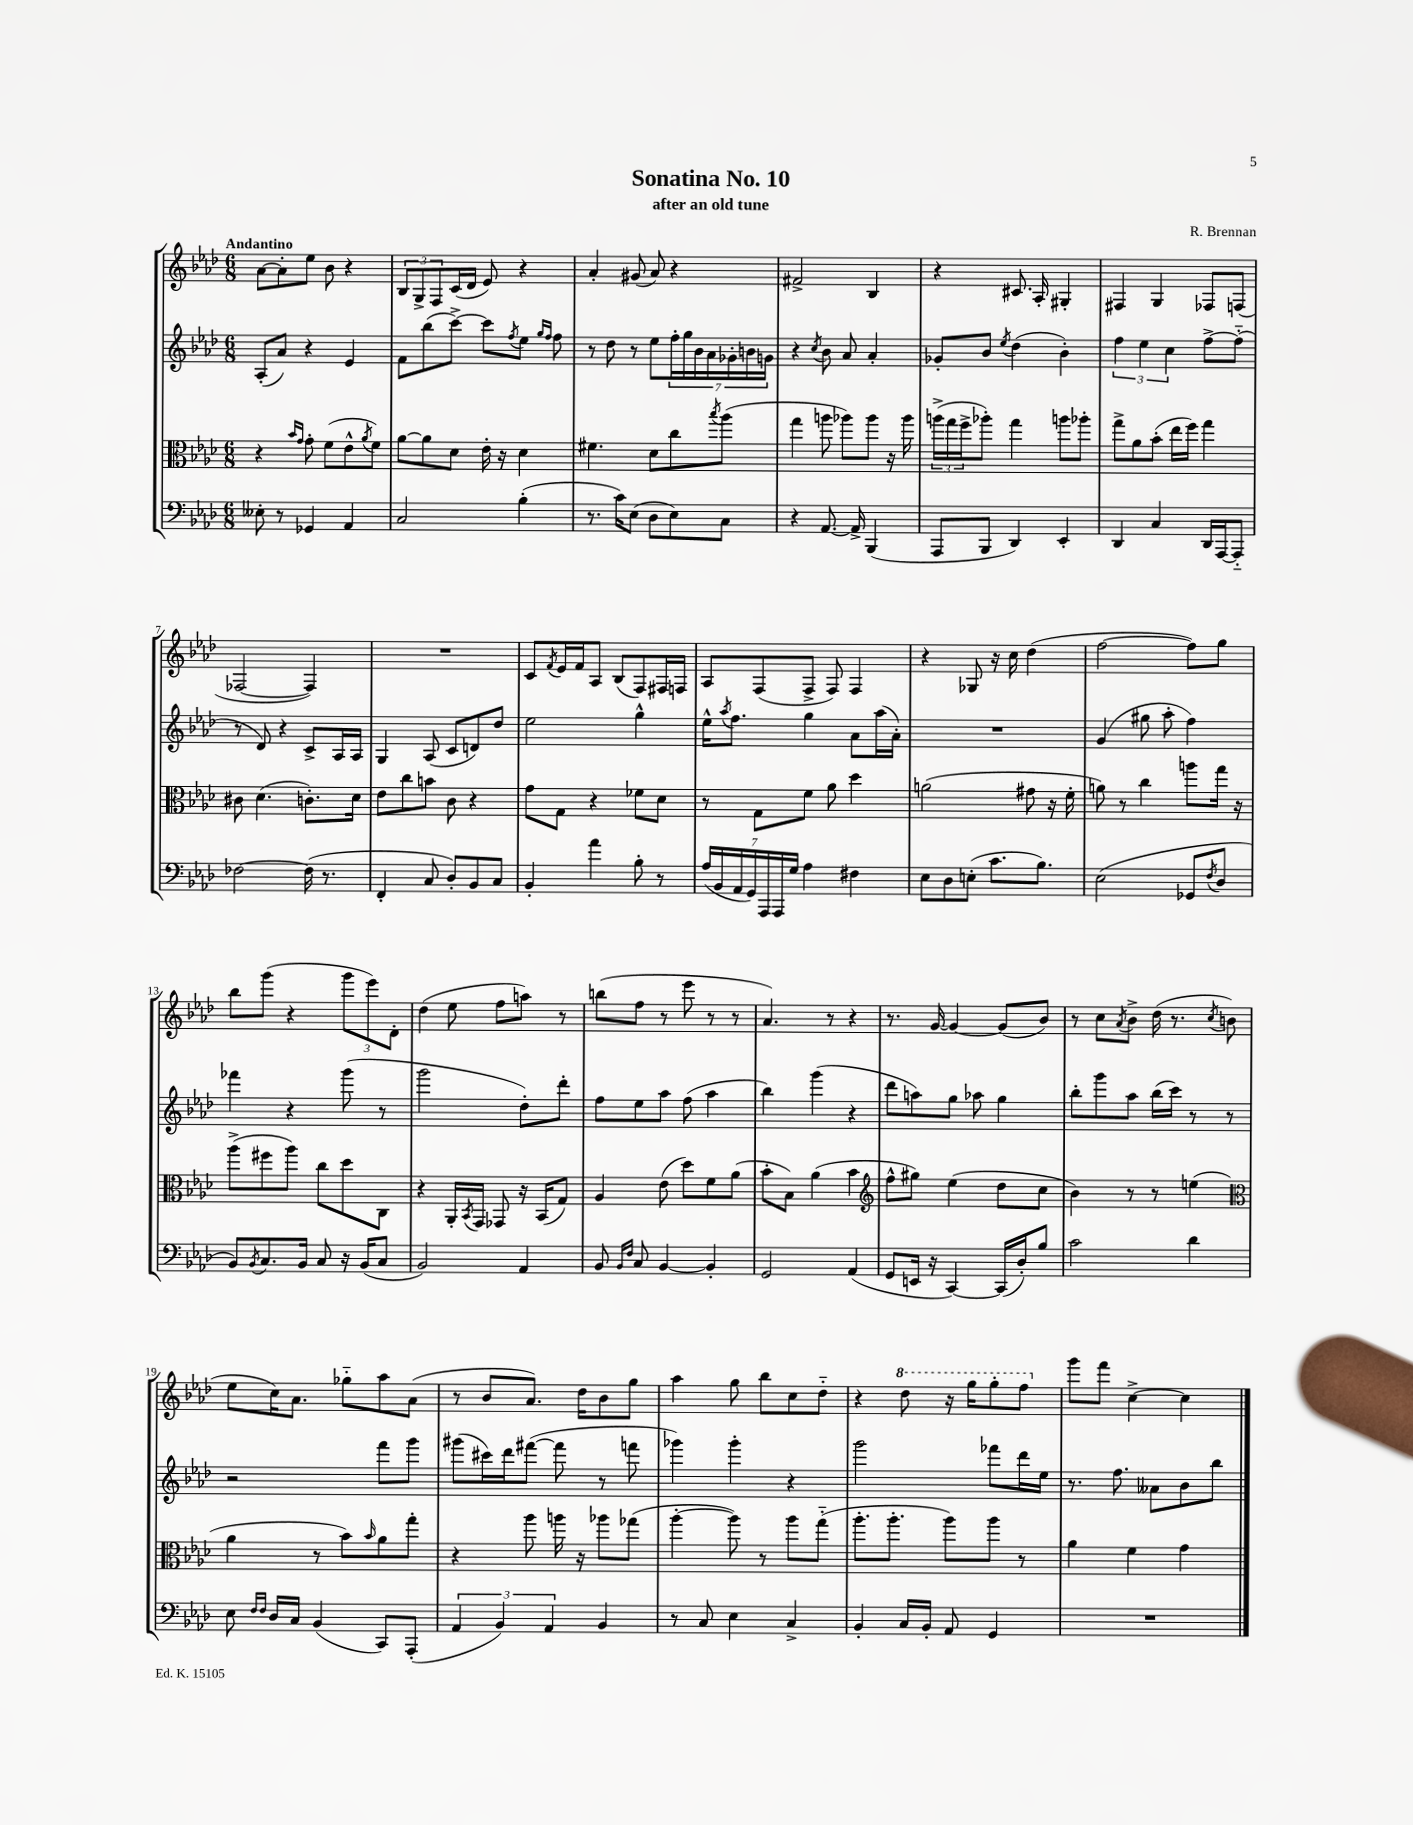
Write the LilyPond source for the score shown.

\header { title = "Sonatina No. 10" composer = "R. Brennan" subtitle = "after an old tune" }
<<
\new StaffGroup <<
\new Staff = "s0" {
    \clef treble \key aes \major \numericTimeSignature \time 6/8 \tempo "Andantino"
    aes'8~ aes'8-. ees''8 bes'8 r4 |
    \tuplet 3/2 { bes8 g8-> f8 } c'16( des'16 ees'8) r4 |
    aes'4-. gis'8( aes'8) r4 |
    fis'2-> bes4 |
    r4 cis'8. aes16-. gis4-. |
    fis4 g4 fes8 f8( |
    fes2~ fes4) |
    R2. |
    c'8 \acciaccatura { f'8 } ees'16 f'16 aes8 bes8( f8) fis16 f16 |
    aes8 f8( f8-> f8) f4 |
    r4 ges8 r16 c''16 des''4( |
    f''2~ f''8) g''8 |
    bes''8 g'''8( r4 \tuplet 3/2 { g'''8 ees'''8) des'8-. } |
    des''4( ees''8 f''8 a''8) r8 |
    b''8( f''8 r8 ees'''8 r8 r8 |
    aes'4.) r8 r4 |
    r8. g'16~ g'4~ g'8( bes'8) |
    r8 c''8 \acciaccatura { aes'8 } bes'8-> des''16( r8. \acciaccatura { c''8 } b'8 |
    ees''8 c''16) aes'8. ges''8-_ aes''8 aes'8( |
    r8 bes'8 aes'8.) des''16 bes'8 g''8 |
    aes''4 g''8 bes''8 c''8 des''8-_ |
    r4 \ottava #1 des'''8 r16 g'''16 g'''8-. f'''8 \ottava #0 |
    g'''8 f'''8 c''4~-> c''4 \bar "|." |
}
\new Staff = "s1" {
    \clef treble \key aes \major \numericTimeSignature \time 6/8
    aes8-.( aes'8) r4 ees'4 |
    f'8 bes''8( c'''8~->) c'''8 \acciaccatura { f''8 } ees''8 \grace { g''16 f''16 } f''8 |
    r8 des''8 r8 ees''8 \tuplet 7/4 { f''16-. g''16 bes'16 aes'16 ges'16-. b'16 g'16 } |
    r4 \acciaccatura { c''8 } bes'8 aes'8 aes'4-. |
    ges'8-. bes'8 \acciaccatura { ees''8 } des''4( bes'4-.) |
    \tuplet 3/2 { f''4 ees''4 c''4 } f''8~-> f''8-_( |
    r8 des'8) r4 c'8-> aes16 aes16 |
    g4 aes8( c'8 d'8) des''8 |
    ees''2 g''4-^ |
    ees''16-^ \acciaccatura { aes''8 } f''8. g''4 aes'8 aes''16( aes'16-.) |
    R2. |
    g'4( gis''8 aes''8-. f''4) |
    fes'''4 r4 g'''8( r8 |
    g'''2 des''8-.) des'''8-. |
    f''8 ees''8 aes''8 f''8( aes''4 |
    bes''4) g'''4( r4 |
    des'''8 a''8) g''8 aes''8 g''4 |
    bes''8-. g'''8 aes''8 bes''16( c'''16) r8 r8 |
    r2 f'''8 g'''8 |
    gis'''8( cis'''16) des'''16 fis'''8~( fis'''8 r8 f'''8 |
    ges'''4) ges'''4-. r4 |
    g'''2 fes'''8 des'''16 ees''16 |
    r8. f''8. aeses'8 bes'8 bes''8 \bar "|." |
}
\new Staff = "s2" {
    \clef alto \key aes \major \numericTimeSignature \time 6/8
    r4 \grace { bes'16 g'16 } g'8-. f'8( ees'8-^ \acciaccatura { aes'8 } f'8) |
    aes'8~ aes'8 des'8 ees'16-. r16 des'4 |
    fis'4. des'8 c''8 \acciaccatura { bes''8 } aes''8( |
    g''4 a''8 aes''8) aes''8 r16 aes''16 |
    \tuplet 3/2 { a''16->( g''16 f''16-> } aes''8-.) g''4 a''8 aes''8-. |
    g''8-> aes'8 bes'8-.( ees''16 f''16) g''4 |
    cis'8 des'4.( c'8.-.) des'16 |
    ees'8 c''8 b'8 c'8 r4 |
    g'8 g8 r4 fes'8 des'8 |
    r8 g8 f'8 aes'8 des''4 |
    a'2( gis'8 r16 f'16-. |
    a'8) r8 c''4 a''8 g''16 r16 |
    aes''8->( fis''8 aes''8) c''8 des''8 c8 |
    r4 aes,16-. \acciaccatura { bes,8 } g,16 ges,8 r16 bes,16( g8) |
    aes4 ees'8( des''8) f'8 aes'8( |
    bes'8-. bes8) aes'4( bes'4 |
    \clef treble f''8-^ gis''8) ees''4( des''8 c''8 |
    bes'4) r8 r8 e''4( |
    \clef alto aes'4 r8 bes'8) \grace { bes'16 } aes'8 g''8-. |
    r4 aes''8 a''16 r16 aes''8 ges''8( |
    aes''4~-. aes''8) r8 aes''8 g''8-_( |
    aes''8.-. aes''8.-. aes''8) aes''8 r8 |
    aes'4 f'4 g'4 \bar "|." |
}
\new Staff = "s3" {
    \clef bass \key aes \major \numericTimeSignature \time 6/8
    eeses8-. r8 ges,4 aes,4 |
    c2 bes4-.( |
    r8. c'16) ees8( des8 ees8) c8 |
    r4 aes,8.~ aes,16-> bes,,4( |
    aes,,8 bes,,8 des,4) ees,4-. |
    des,4 c4 des,16 aes,,16~ aes,,8-_ |
    fes2~ fes16( r8. |
    f,4-. c8 des8-.) bes,8 c8 |
    bes,4-. aes'4 bes8-. r8 |
    \tuplet 7/4 { aes16( bes,16 aes,16 g,16) aes,,16 aes,,16 g16 } aes4 fis4 |
    ees8 des8 e8-.( c'8. bes8.) |
    ees2( ges,8 \acciaccatura { f8 } des8 |
    bes,8) \acciaccatura { bes,8 } c8. bes,16 c8 r16 bes,16( c8 |
    bes,2) aes,4 |
    bes,8 \grace { bes,16 f16 } c8 bes,4~ bes,4-. |
    g,2 aes,4( |
    g,8 e,16 r16 c,4~) c,16( des16-.) bes8 |
    c'2 des'4 |
    ees8 \grace { f16 f16 } des16 c16 bes,4( c,8) aes,,8-.( |
    \tuplet 3/2 { aes,4 bes,4) aes,4 } bes,4 |
    r8 c8 ees4 c4-> |
    bes,4-. c16 bes,16-. aes,8 g,4 |
    R2. \bar "|." |
}
>>
>>
